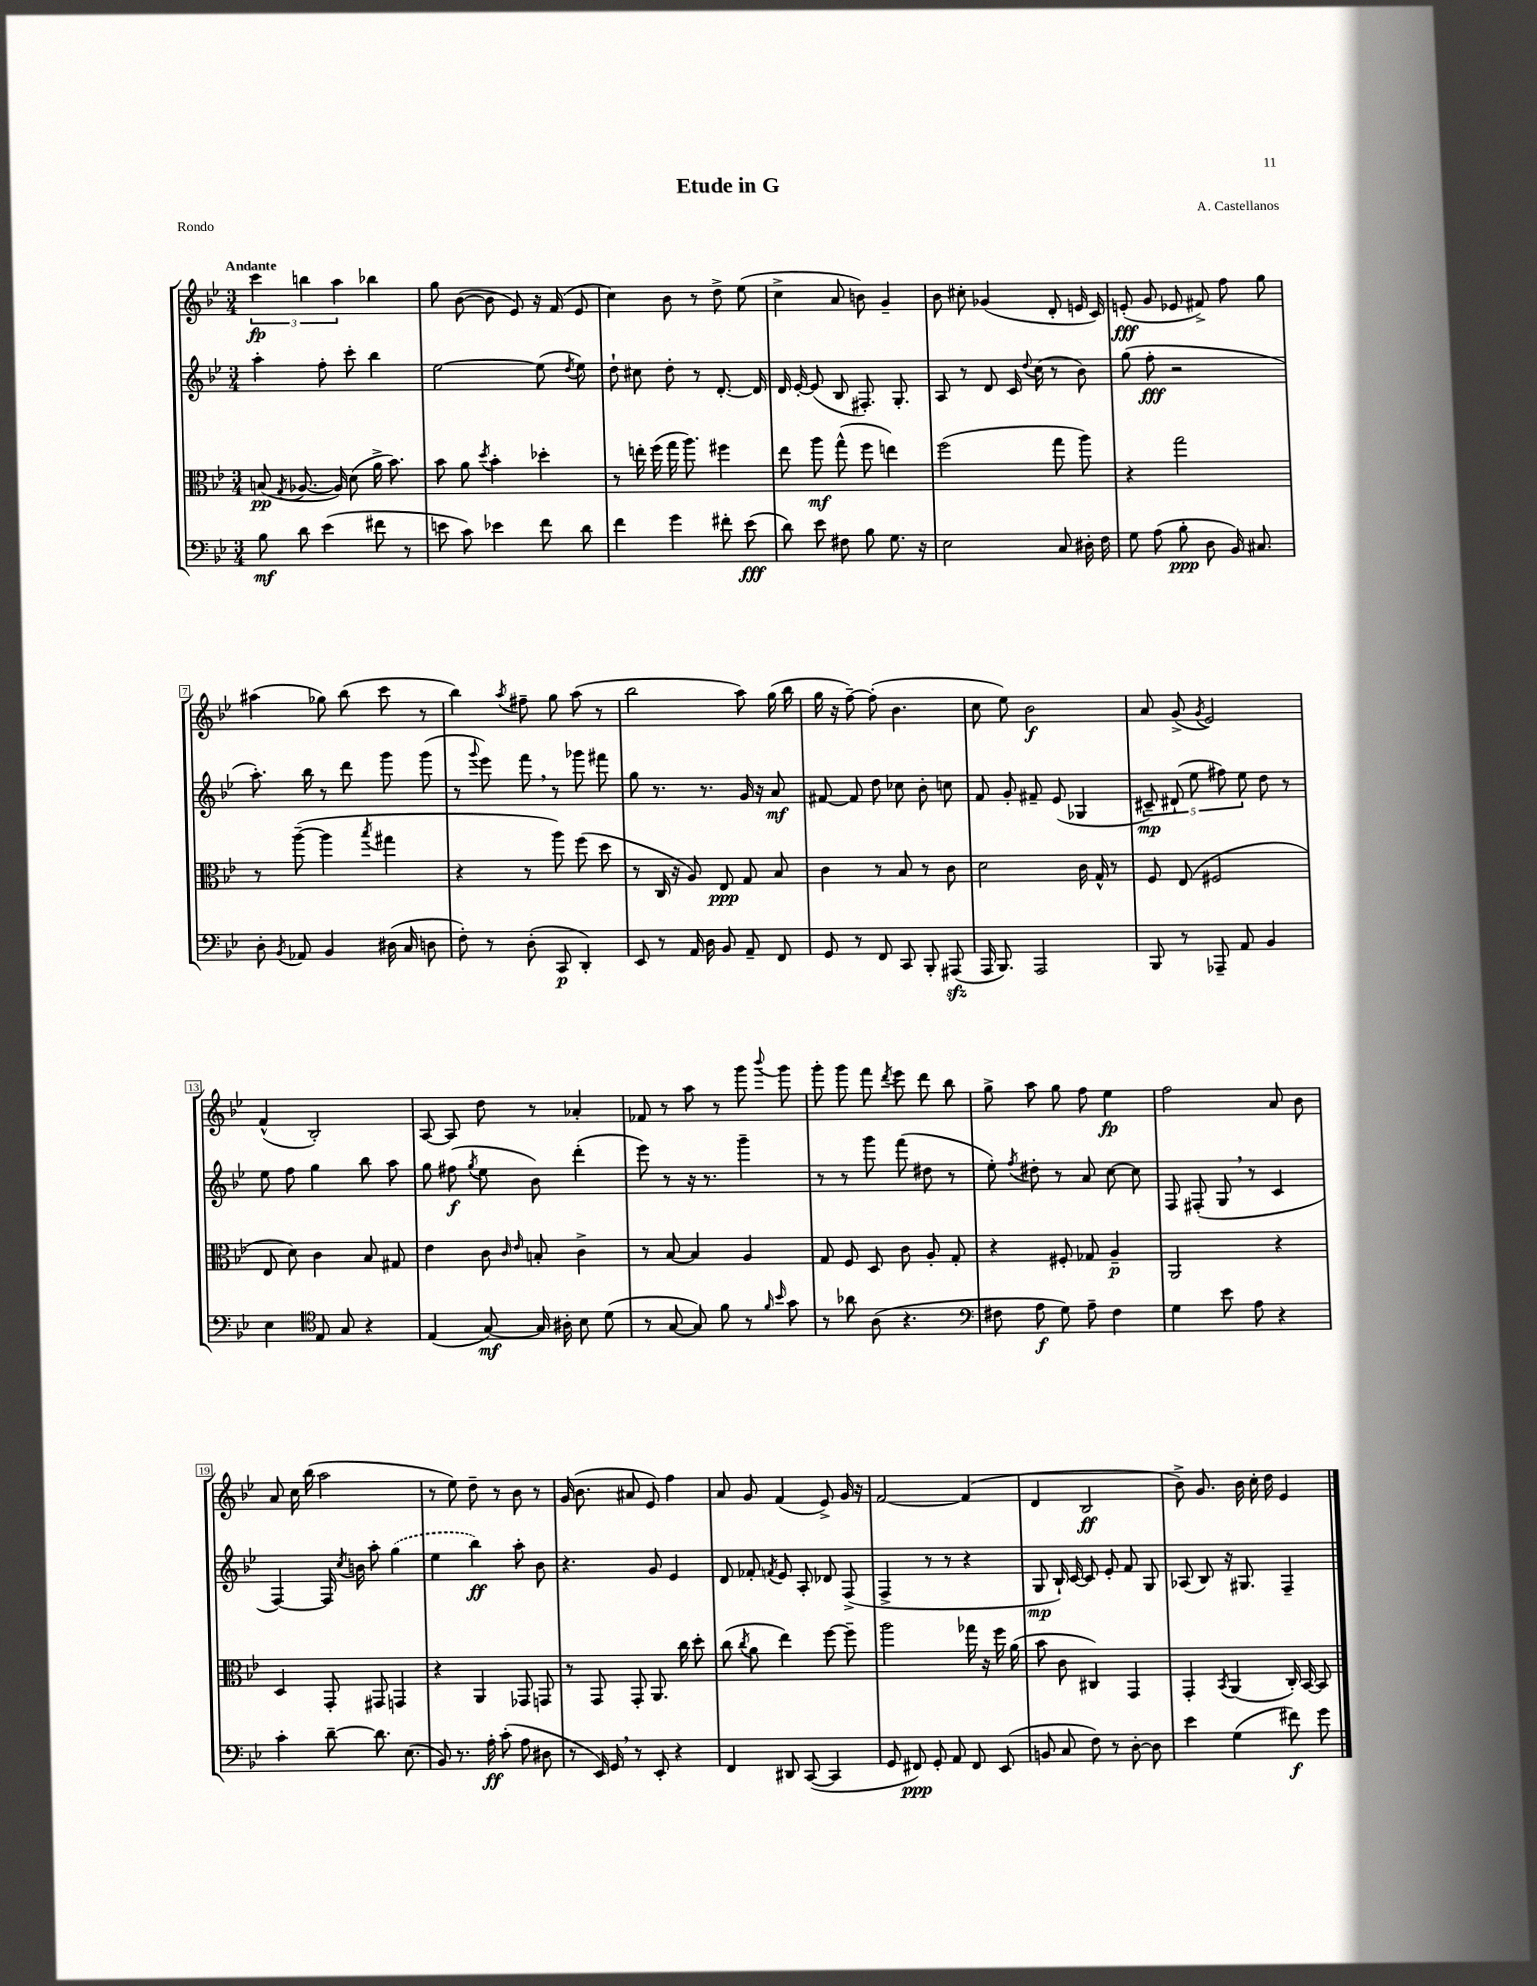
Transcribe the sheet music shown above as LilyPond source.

\header { title = "Etude in G" composer = "A. Castellanos" piece = "Rondo" }
<<
\new StaffGroup <<
\new Staff = "s0" {
    \clef treble \key bes \major \numericTimeSignature \time 3/4 \tempo "Andante"
    \autoBeamOff \tuplet 3/2 { c'''4\fp b''4 a''4 } bes''4 |
    g''8 bes'8~( bes'8 ees'8) r16 f'16( ees'8 |
    c''4) bes'8 r8 d''8-> ees''8( |
    c''4-> a'8 b'8) g'4-- |
    bes'8 cis''8-. ges'4( d'8-. e'16 c'16) |
    e'8-.\fff( g'8 ees'8 fis'8->) f''8 g''8 |
    ais''4( ges''8) bes''8( c'''8 r8 |
    bes''4) \acciaccatura { a''8 } fis''8-- g''8 a''8( r8 |
    bes''2 a''8) g''16( bes''16 |
    g''16 r16 f''8~--) f''8-.( bes'4. |
    c''8 ees''8) bes'2\f |
    a'8 g'8->( \acciaccatura { g'8 } ees'2) |
    f'4-^( bes2-.) |
    a8~ a8 d''8 r8 aes'4-. |
    fes'8 r8 a''8 r8 g'''8 \appoggiatura { bes'''8 } g'''8 |
    g'''8-. g'''8 f'''8 \acciaccatura { d'''8 } ees'''8 d'''8 bes''8 |
    g''8-> a''8 g''8 f''8 ees''4\fp |
    f''2 a'8 bes'8 |
    a'8 c''16 bes''16( a''2 |
    r8 ees''8) d''8-- r8 bes'8 r8 |
    g'16( bes'8. ais'8 ees'8) f''4 |
    a'8 g'8 f'4( ees'8->) g'16 r16 |
    f'2~ f'4( |
    d'4 bes2\ff |
    bes'8->) g'8. bes'16 c''16-. d''16 ees'4 \bar "|." |
}
\new Staff = "s1" {
    \clef treble \key bes \major \numericTimeSignature \time 3/4
    \autoBeamOff a''4-. f''8-. c'''8-. bes''4 |
    ees''2~ ees''8( \acciaccatura { d''8 } ees''8) |
    d''8-! cis''8 d''8-. r8 d'8.~-. d'16 |
    d'16 ees'16~-. ees'8( bes8 fis8.-.) g8.-. |
    a8 r8 d'8 c'16 \appoggiatura { d''8 } c''16( r8 bes'8) |
    g''8( f''8-.\fff r2 |
    a''8.-.) bes''16 r8 d'''8 g'''8 g'''8( |
    r8 \appoggiatura { g'''8 } ees'''8) f'''8 \breathe r8 ges'''8 fis'''8 |
    g''8 r8. r8. g'16 r16 a'8\mf |
    fis'8~ fis'8 d''8 ces''8 bes'8-. c''8 |
    f'8 g'8-. fis'8-- ees'8( ges4 |
    \tuplet 5/4 { cis'8--\mp) dis'8-!( ees''8 fis''8) ees''8 } d''8 r8 |
    ees''8 f''8 g''4 bes''8 a''8 |
    g''8 fis''8\f( \acciaccatura { g''8 } ees''8 bes'8) d'''4-.( |
    ees'''8) r8 r16 r8. g'''4-- |
    r8 r8 g'''8 f'''8( dis''8 r8 |
    ees''8-.) \acciaccatura { f''8 } dis''8-. r8 a'8 c''8~ c''8 |
    f8 fis8-.( g8 \breathe r8 c'4 |
    f4~) f16 \acciaccatura { c''8 } b'16 a''8-. \once \slurDashed g''4( |
    ees''4 bes''4\ff) a''8-. bes'8 |
    r4. g'8 ees'4 |
    d'8 fes'8-. \acciaccatura { f'8 } ees'8 a8-. des'8 f8->( |
    f4-> r8 r8 r4 |
    g8\mp bes16-!) c'16~ c'8 ees'8-. f'8 g8 |
    aes8( bes8) r16 gis8. f4-- \bar "|." |
}
\new Staff = "s2" {
    \clef alto \key bes \major \numericTimeSignature \time 3/4
    \autoBeamOff b8\pp( \acciaccatura { g8 } aes8.~ aes16) d'8( a'16-> bes'8.) |
    bes'8 a'8 \acciaccatura { d''8 } bes'4-. des''4-. |
    r8 e''16-. f''16( g''16 a''8.) fis''4 |
    ees''8 a''8\mf g''8-^( f''8 e''4) |
    f''2( g''8 a''8) |
    r4 g''2 |
    r8 a''8~--( a''4 \acciaccatura { bes''8 } gis''4 |
    r4 r8 a''8) f''8( d''8 |
    r8 c16 r16 a8) ees8\ppp g8 bes8 |
    c'4 r8 bes8 r8 c'8 |
    d'2 c'16 g16-^ r8 |
    f8 ees8( fis2 |
    ees8 d'8) c'4 bes8 gis8 |
    ees'4 c'8 \grace { c'16 ees'16 } b8-. c'4-> |
    r8 bes8~ bes4 a4 |
    g8 f8 d8 c'8 a8-. g8-. |
    r4 fis8-. ges8 a4--\p |
    a,2 r4 |
    d4 g,8-. gis,8 g,4 |
    r4 a,4 ges,8 g,8 |
    r8 g,8 g,8-. a,8. c''16 d''8-. |
    c''8( \acciaccatura { c''8 } a'8 ees''4) f''8~ f''8-- |
    a''2 ges''16 r16 f''16 a'16( |
    bes'8 c'8 cis4) g,4 |
    g,4-. \acciaccatura { bes,8 } a,4( c16-.) bes,16~ bes,8 \bar "|." |
}
\new Staff = "s3" {
    \clef bass \key bes \major \numericTimeSignature \time 3/4
    \autoBeamOff bes8\mf d'8 ees'4( fis'8 r8 |
    e'8 c'8) ees'4 f'8 d'8 |
    f'4 g'4 fis'8-. ees'8\fff( |
    d'8) ees'8 fis8 bes8 g8. r16 |
    ees2 c8 dis16-. f16 |
    g8 a8( bes8-.\ppp d8 bes,16) cis8. |
    d8-. \acciaccatura { bes,8 } aes,8 bes,4 dis16( c16 d8 |
    f8-.) r8 d8-.( c,8\p d,4-.) |
    ees,8 r8 a,16 d16 bes,8 a,8-- f,8 |
    g,8 r8 f,8 c,8 bes,,8-. ais,,8\sfz( |
    a,,16 bes,,8.) a,,2 |
    bes,,8 r8 aes,,8-- a,8 bes,4 |
    ees4 \clef tenor ees8 g8 r4 |
    ees4( g8~\mf) g16 ais16-. bes8 d'8( |
    r8 g8~ g8) f'8 r8 \grace { f'16 bes'16 } g'8 |
    r8 aes'8 a8( r4. |
    \clef bass fis8 a8\f g8) a8-- fis4 |
    g4 ees'8 a8 r4 |
    c'4-. d'8~-- d'8. ees8.( |
    bes,8) r8. a16-.\ff c'8-.( a8 dis8 |
    r8 ees,16) g,16 \breathe r8 ees,8-. r4 |
    f,4 dis,8 c,8~( c,4 |
    g,8 fis,8\ppp) g,8-. a,8 fis,8 ees,8( |
    b,8 c8 f8) r8 d8~-. d8 |
    ees'4 g4( fis'8\f) g'8 \bar "|." |
}
>>
>>
\layout { \context { \Score \override BarNumber.stencil = #(make-stencil-boxer 0.1 0.3 ly:text-interface::print) } }
